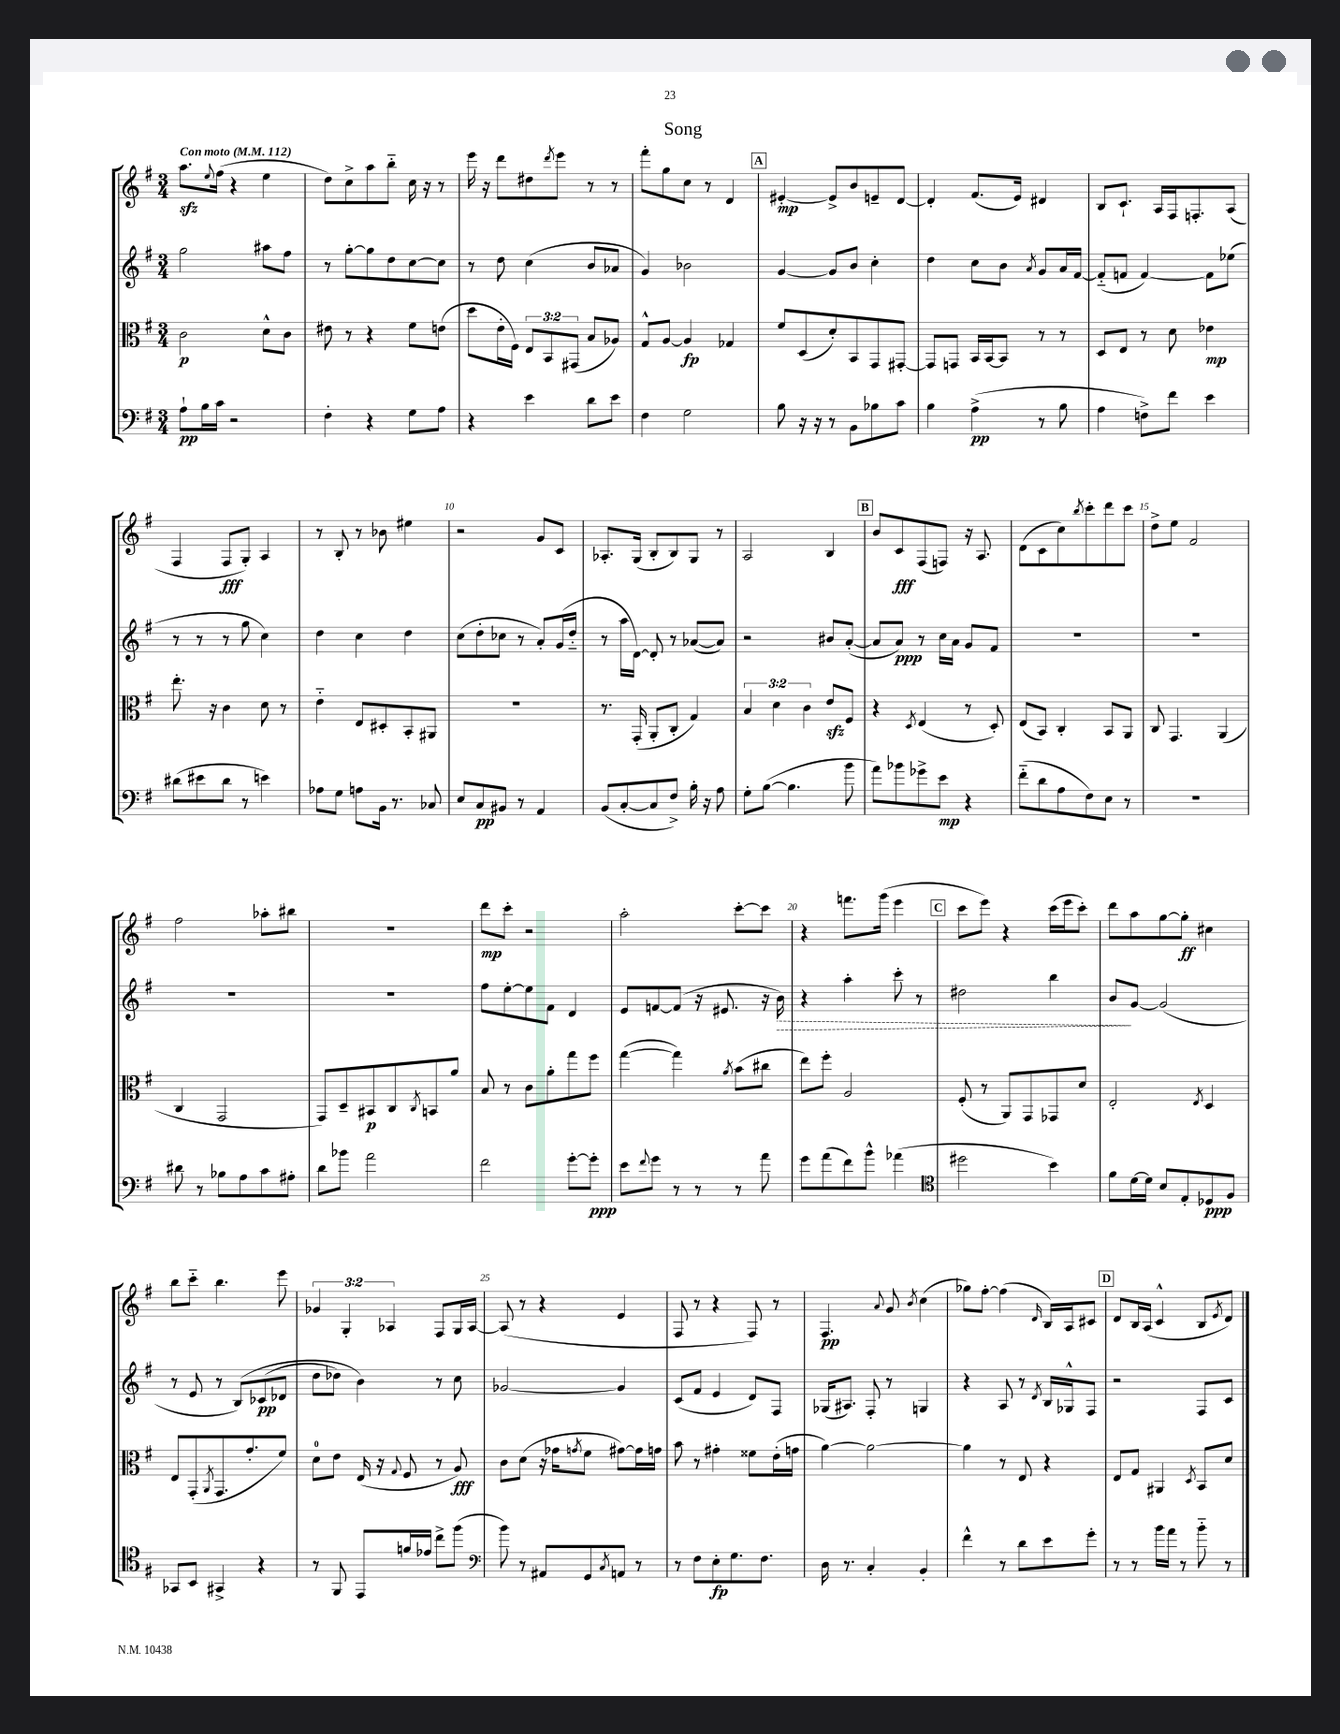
\header { title = "Song" }
<<
\new StaffGroup <<
\new Staff = "s0" {
    \clef treble \key g \major \numericTimeSignature \time 3/4 \override Staff.TupletNumber.text = #tuplet-number::calc-fraction-text \tempo "Con moto" 4 = 112
    a''8.\sfz \appoggiatura { e''8 } fis''16( r4 e''4 |
    d''8) c''8-> a''8 b''8-_ c''16 r16 r8 |
    e'''16 r16 d'''8 dis''8 \acciaccatura { d'''8 } e'''8 r8 r8 |
    fis'''8-. g''8 c''8 r8 d'4 |
    \mark \markup { \box "A" } eis'4~-.\mp eis'8-> b'8 e'8-- d'8~ |
    d'4-. fis'8.( e'16) dis'4 |
    b8 c'8.-! a16 fis16 f8.-. a8( |
    fis4 fis8\fff g8-.) a4 |
    r8 b8-. r8 bes'8 eis''4 |
    r2 g'8 c'8 |
    aes8.-. g16( b8-. b8) g8 r8 |
    a2 b4 |
    \mark \markup { \box "B" } b'8 c'8\fff fis8( f8) r16 a8. |
    d'8( c'8 c''8) \acciaccatura { b''8 } c'''8-. d'''8 c'''8 |
    d''8-> e''8 fis'2 |
    fis''2 aes''8-. bis''8 |
    R2. |
    d'''8\mp c'''8-. r2 |
    a''2-. c'''8~-. c'''8 |
    r4 f'''8. g'''16( e'''4 |
    \mark \markup { \box "C" } c'''8 e'''8) r4 c'''16( e'''16 c'''8-.) |
    d'''8 a''8 g''8~ g''8-.\ff cis''4 |
    b''8 c'''8-_ b''4. e'''8 |
    \tuplet 3/2 { ges'4 g4-. aes4 } fis8 g16 aes16~ |
    aes8( r8 r4 e'4 |
    fis8 r8 r4 fis8) r8 |
    fis4.\pp \appoggiatura { a'8 } g'8 \acciaccatura { b'8 } c''4( |
    ges''8) fis''8~-. fis''4( \grace { d'16 } b16) a16 cis'8 |
    \mark \markup { \box "D" } d'8 b16 a16( c'4-^ b8 \acciaccatura { e'8 } d'8) \bar "|." |
}
\new Staff = "s1" {
    \clef treble \key g \major \numericTimeSignature \time 3/4
    g''2 ais''8 fis''8 |
    r8 g''8~-. g''8 d''8 c''8~ c''8 |
    r8 d''8 c''4( b'8 aes'8 |
    g'4) bes'2 |
    \mark \markup { \box "A" } g'4~ g'8 b'8 c''4-. |
    d''4 c''8 b'8 \acciaccatura { a'8 } g'8 a'16 fis'16~ |
    fis'8-_( f'8 f'4~) f'8 ees''8( |
    r8 r8 r8 g''8 c''4) |
    d''4 c''4 d''4 |
    c''8( d''8-. ces''8 r8 a'8-.) g'16( d''16-_ |
    r8 a''16 d'16~) d'8-. r8 aes'8~( aes'8) |
    r2 bis'8 a'8~-.( |
    \mark \markup { \box "B" } a'8 a'8\ppp) r8 c''16 a'16 g'8 fis'8 |
    R2. |
    R2. |
    R2. |
    R2. |
    fis''8 e''8~-. e''8 fis'8 d'4 |
    e'8 f'8~ f'8( r16 eis'8. r16 \once \override Hairpin.style = #'dashed-line b'16\>) |
    r4 a''4-. c'''8-. r8 |
    \mark \markup { \box "C" } dis''2 b''4 |
    b'8\! g'8~ g'2( |
    r8 e'8 r8 b8)\( ces'8\pp( des'8 |
    d''8 des''8) b'4\) r8 c''8 |
    ges'2~ ges'4 |
    c'8( fis'8 e'4 d'8) fis8 |
    ges16( ais8.) fis8-. r8 g4 |
    r4 a8 r8 \acciaccatura { d'8 } b16 ges16-^ fis8 |
    \mark \markup { \box "D" } r2 fis8 c'8 \bar "|." |
}
\new Staff = "s2" {
    \clef alto \key g \major \numericTimeSignature \time 3/4 \override Staff.TupletNumber.text = #tuplet-number::calc-fraction-text
    c'2\p d'8-^ c'8 |
    eis'8 r8 r4 fis'8 e'8( |
    d''8 e'16-. fis16) \tuplet 3/2 { e8 b,8 gis,8( } b8 aes8) |
    g8-^ a8~ a4\fp ges4 |
    \mark \markup { \box "A" } fis'8 d8( d'8-.) b,8 g,8 gis,8~-. |
    gis,8 g,8 b,16 b,16~ b,8 r8 r8 |
    d8 e8 r8 d'8 ees'4\mp |
    e''8.-. r16 c'4 d'8 r8 |
    e'4-_ e8 dis8-. b,8-. ais,8 |
    R2. |
    r8. g,16-.( a,8-. c8-. g4) |
    \tuplet 3/2 { b4 d'4 c'4 } e'8\sfz fis8 |
    \mark \markup { \box "B" } r4 \acciaccatura { d8 } e4( r8 d8-.) |
    e8( b,8) c4-. b,8 a,8 |
    c8 g,4. a,4( |
    c4 g,2 |
    g,8) d8-- bis,8\p c8 \acciaccatura { c8 } b,8 a'8 |
    b8 r8 c'8 a'8-. g''8 fis''8 |
    g''4~( g''4) \acciaccatura { a'8 } b'8( cis''8 |
    e''8) fis''8-. a2 |
    \mark \markup { \box "C" } fis8-.( r8 a,8) g,8 ges,8 d'8 |
    e2-. \acciaccatura { e8 } d4 |
    e8 g,8-.( \acciaccatura { a,8 } g,8. g'8.-. fis'8) |
    d'8-0 e'8 e16( r16 \appoggiatura { g8 } fis8 r8 a8\fff) |
    c'8 d'8( r16 ges'16 \acciaccatura { g'8 } fis'8 gis'8~) gis'16 g'16 |
    b'8 r8 gis'4-. fisis'8 e'16-.( g'16 |
    a'4~) a'2~ |
    a'4 r8 e8 r4 |
    \mark \markup { \box "D" } e8 g8 ais,4 \acciaccatura { d8 } b,8 d'8 \bar "|." |
}
\new Staff = "s3" {
    \clef bass \key g \major \numericTimeSignature \time 3/4
    a8-!\pp b16 c'16 r2 |
    fis4-. r4 g8 a8 |
    r4 e'4 d'8 e'8 |
    fis4 g2 |
    \mark \markup { \box "A" } b8 r16 r16 r8 b,8 bes8 c'8 |
    b4 a4->\pp( r8 b8 |
    a4 f8->) fis'8 e'4 |
    dis'8( eis'8 dis'8 r8 e'4) |
    aes8 g8 a8 b,16 r8. ces8 |
    e8 c8\pp bis,8 r8 a,4 |
    b,8( c8~-. c8 fis8->) b16-. r16 a8 |
    g8-. b8~( b4. b'8 |
    \mark \markup { \box "B" } a'8) bes'8 ges'8-> e'8\mp r4 |
    fis'8-_( d'8 a8 fis8) e8 r8 |
    R2. |
    dis'8 r8 bes8 a8 c'8 ais8-. |
    d'8 bes'8 a'2 |
    fis'2 g'8~-. g'8-.\ppp |
    e'8 \appoggiatura { fis'8 } g'8 r8 r8 r8 a'8 |
    g'8 a'8( fis'8) b'8-^ aes'4( |
    \mark \markup { \box "C" } \clef tenor dis''2 b'4) |
    fis'8 d'16~ d'16 b8 e8-. des8\ppp fis8 |
    ges,8 b,8 gis,4-> r4 |
    r8 fis,8 e,8 f'16 ees'16 c''8-> fis''8( |
    \clef bass b'8) r8 ais,8 g,8 \acciaccatura { c8 } a,8 r8 |
    r8 fis8 e8-.\fp g8. fis8. |
    d16 r8. c4-. b,4-. |
    fis'4-^ r8 d'8 e'8 g'8-. |
    \mark \markup { \box "D" } r8 r8 b'16 a'16 r8 b'8-_ r8 \bar "|." |
}
>>
>>
\layout { \context { \Score \override BarNumber.break-visibility = ##(#f #t #t) barNumberVisibility = #(every-nth-bar-number-visible 5) } }
